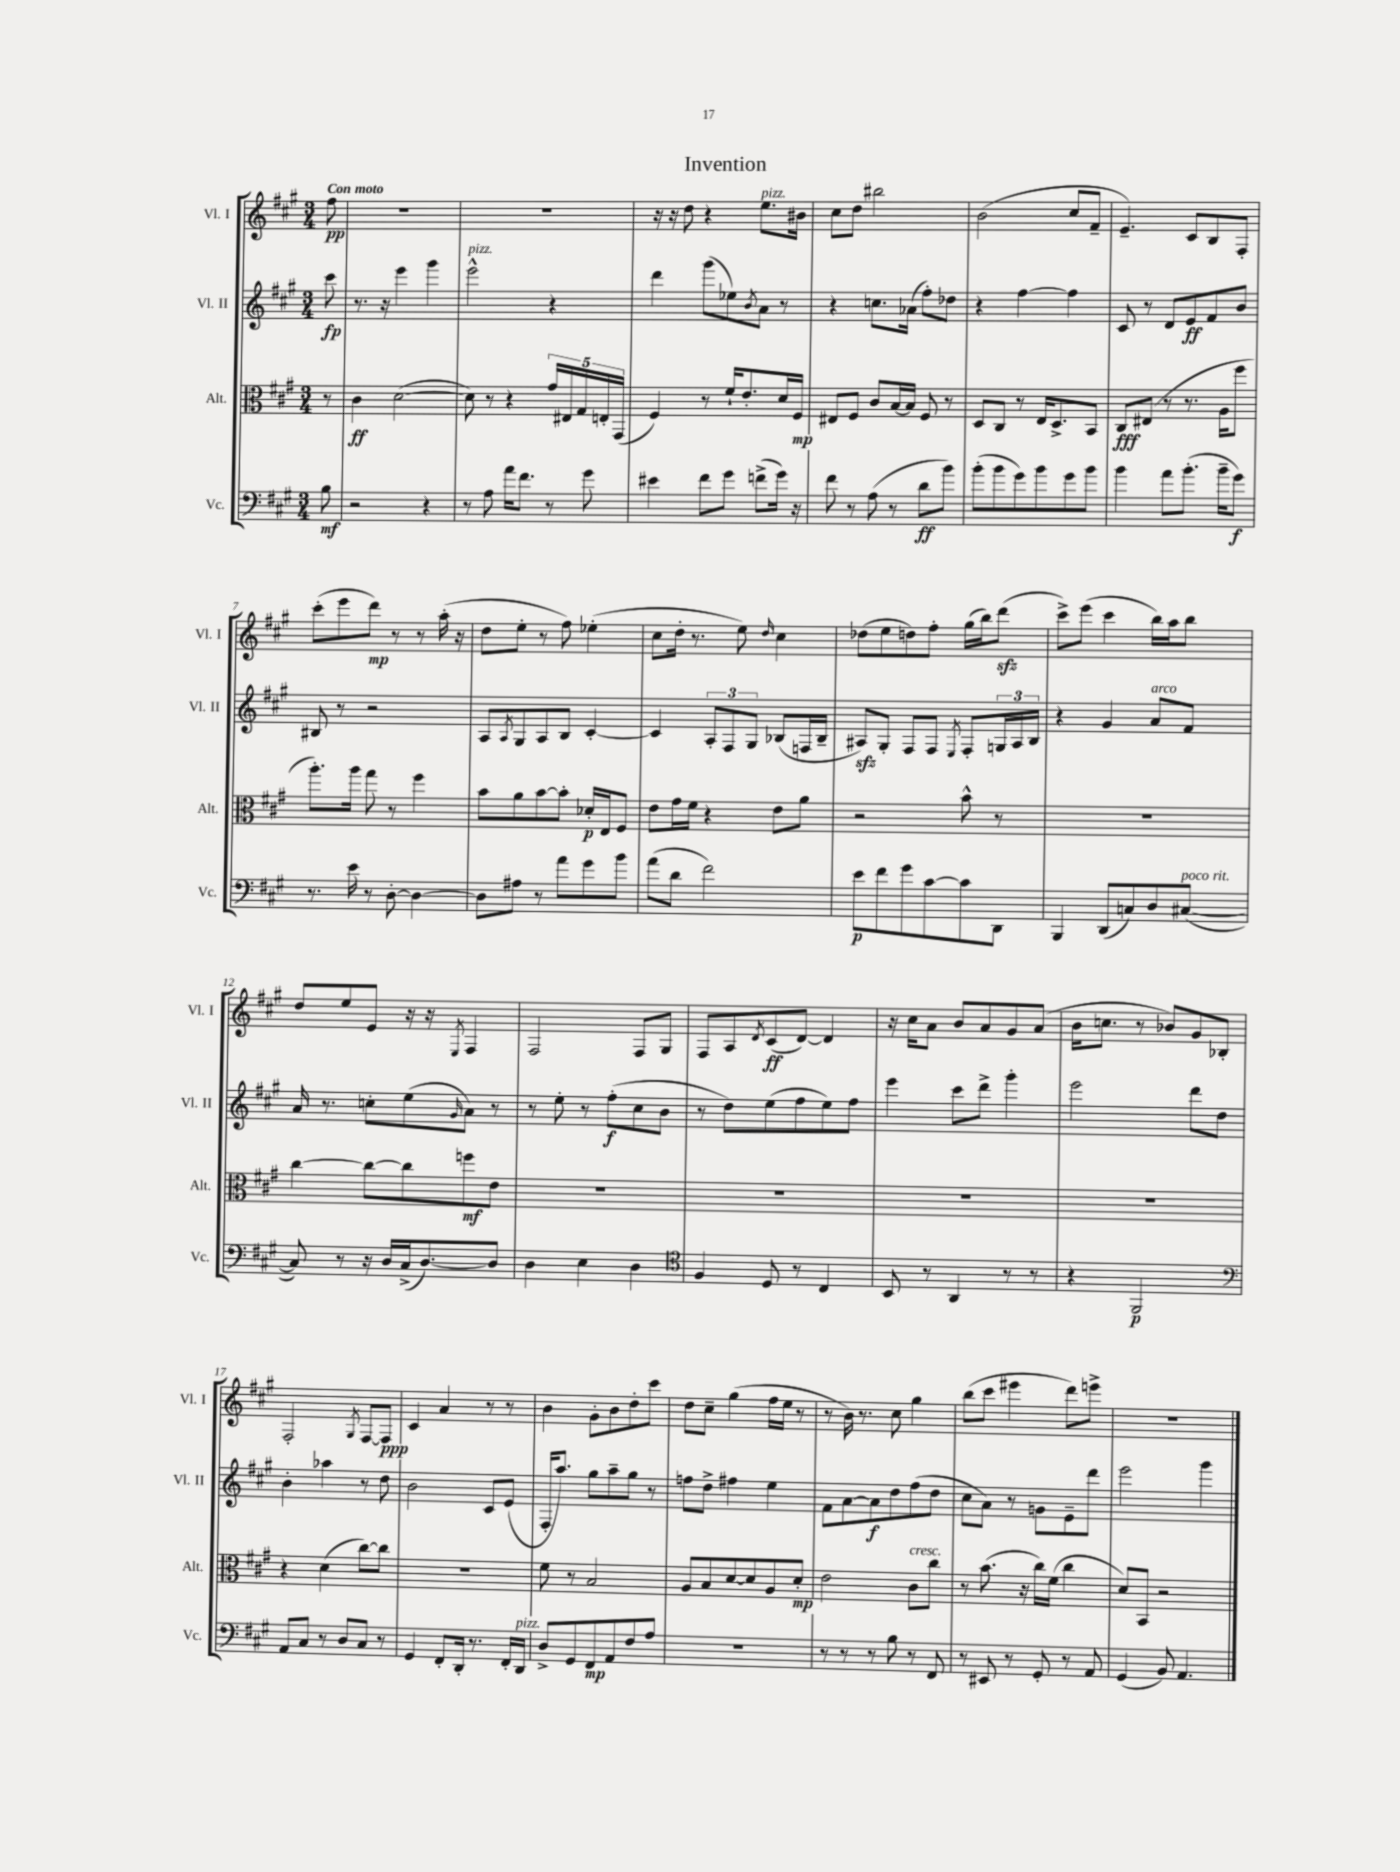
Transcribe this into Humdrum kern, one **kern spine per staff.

**kern	**dynam	**kern	**dynam	**kern	**dynam	**kern	**dynam
*part4	*part4	*part3	*part3	*part2	*part2	*part1	*part1
*staff4	*staff4	*staff3	*staff3	*staff2	*staff2	*staff1	*staff1
*I"Vc.	*	*I"Alt.	*	*I"Vl. II	*	*I"Vl. I	*
*I'Vc.	*	*I'Alt.	*	*I'Vl. II	*	*I'Vl. I	*
*clefF4	*	*clefC3	*	*clefG2	*	*clefG2	*
*k[f#c#g#]	*	*k[f#c#g#]	*	*k[f#c#g#]	*	*k[f#c#g#]	*
*M3/4	*	*M3/4	*	*M3/4	*	*M3/4	*
=	=	=	=	=	=	=	=
!	!	!	!	!	!	!LO:TX:a:B:t=Con moto	!
8B\	mf	8r	.	8ccc#\	fp	8ff#\	pp
=1	=1	=1	=1	=1	=1	=1	=1
2r	.	4c#\	ff	8.r	.	2.r	.
.	.	.	.	16r	.	.	.
.	.	([2d\	.	4eee\	.	.	.
4r	.	.	.	4ggg#\	.	.	.
=2	=2	=2	=2	=2	=2	=2	=2
!	!	!	!	!LO:TX:a:i:t=pizz.	!	!	!
8r	.	8d\])	.	2eee^^\	.	2.r	.
8A\	.	8r	.	.	.	.	.
16a\KL	.	4r	.	.	.	.	.
8.f#\J	.	.	.	.	.	.	.
8r	.	20g#/LL	.	4r	.	.	.
.	.	20E#X/	.	.	.	.	.
.	.	20G#/	.	.	.	.	.
8g#\	.	.	.	.	.	.	.
.	.	20En'/	.	.	.	.	.
.	.	(20GG#/JJ	.	.	.	.	.
=3	=3	=3	=3	=3	=3	=3	=3
4e#X\	.	4F#/)	.	4ddd\	.	16r	.
.	.	.	.	.	.	16r	.
.	.	.	.	.	.	8dd\	.
8f#\L	.	8r	.	(8ggg#\L	.	4r	.
8g#\J	.	16f#`/KL	.	8ee-X\)	.	.	.
.	.	8.e'/	.	.	.	.	.
.	.	.	.	8qb/	.	.	.
!	!	!	!	!	!	!LO:TX:a:i:t=pizz.	!
(8fn^\L	.	.	.	8a\J	.	8.ee\L	.
16g#\Jk)	.	16d/L	.	8r	.	.	.
16r	.	16F#/JJ	mp	.	.	16b#X\Jk	.
=4	=4	=4	=4	=4	=4	=4	=4
8f#\	.	8E#X/L	.	4r	.	8cc#\L	.
8r	.	8F#/J	.	.	.	8dd\J	.
(8A\	.	8c#/L	.	8.ccn\L	.	2bb#X\	.
8r	.	[16B/L	.	.	.	.	.
.	.	16B/JJ]	.	(16a-X\Jk	.	.	.
8d\L	ff	8F#/	.	8ff#'\L)	.	.	.
8b\J)	.	8r	.	8dd-X\J	.	.	.
=5	=5	=5	=5	=5	=5	=5	=5
(8b'\L	.	8D/L	.	4r	.	(2b\	.
8b\	.	8C#/J	.	.	.	.	.
8g#\)	.	8r	.	[4ff#\	.	.	.
8b\	.	16E/KL	.	.	.	.	.
.	.	8.D^/	.	.	.	.	.
8g#\	.	.	.	4ff#\]	.	8cc#/L	.
8b\J	.	8BB/J	.	.	.	8f#~/J	.
=6	=6	=6	=6	=6	=6	=6	=6
4b\	.	8C#/L	fff	8c#/	.	4.e~/)	.
.	.	(8E#X/J	.	8r	.	.	.
8a\L	.	8r	.	8d/L	.	.	.
(8.b'\J	.	8.r	.	8e/	ff	8c#/L	.
.	.	.	.	8f#/	.	8B/	.
16b~\KL	.	16A\KL	.	.	.	.	.
8g#\J)	f	8ff#\J	.	8b/J	.	8F#'/J	.
!!LO:LB:g=z
=7	=7	=7	=7	=7	=7	=7	=7
8.r	.	8.aa'\L)	.	8B#X/	.	(8ccc#'\L	.
.	.	.	.	8r	.	8eee\	.
16e\	.	16aa\Jk	.	.	.	.	.
8r	.	8gg#\	.	2r	.	8ddd\J)	mp
[8D'\	.	8r	.	.	.	8r	.
4D\_	.	4ff#\	.	.	.	8r	.
.	.	.	.	.	.	(16aa'\	.
.	.	.	.	.	.	16r	.
=8	=8	=8	=8	=8	=8	=8	=8
8D\L]	.	8b\L	.	8A/L	.	8dd\L	.
.	.	.	.	8qA/	.	.	.
8A#X\J	.	8a\	.	8G#/	.	8ee'\J	.
8r	.	[8b\	.	8A/	.	8r	.
8a\L	.	8b'\J]	.	8B/J	.	8ff#\)	.
8g#\	.	16d-X'/LL	p	[4c#'/	.	(4ee-X'\	.
.	.	16E/J	.	.	.	.	.
8b\J	.	8F#/J	.	.	.	.	.
=9	=9	=9	=9	=9	=9	=9	=9
(8a\L	.	8e\L	.	4c#/]	.	8cc#\L	.
8d\J	.	16g#\L	.	.	.	16dd'\Jk	.
.	.	16f#\JJ	.	.	.	8.r	.
2f#\)	.	4r	.	12A'/L	.	.	.
.	.	.	.	12F#/	.	.	.
.	.	.	.	.	.	8ee\)	.
.	.	.	.	12G#/J	.	.	.
.	.	.	.	.	.	16qqdd/	.
.	.	8e\L	.	(8B-X/L	.	4cc#\	.
.	.	8a\J	.	16Fn/L	.	.	.
.	.	.	.	16B-~/JJ	.	.	.
=10	=10	=10	=10	=10	=10	=10	=10
8e\L	p	2r	.	8A#Xzz/L)	.	(8dd-X\L	.
8f#\	.	.	.	8G#'/J	.	8ee\	.
8g#\	.	.	.	8F#/L	.	8ddn\)	.
[8c#\	.	.	.	8F#/J	.	8ff#'\J	.
.	.	.	.	8qE/	.	.	.
8c#\]	.	8b^^\	.	8F#'/L	.	(16gg#\LL	.
.	.	.	.	.	.	16bb\J)	.
8DD\J	.	8r	.	24Gn/L	.	(8dddzz\J	.
.	.	.	.	24A#/	.	.	.
.	.	.	.	24B/JJ	.	.	.
=11	=11	=11	=11	=11	=11	=11	=11
4BBB/	.	2.r	.	4r	.	8ccc#^\L)	.
.	.	.	.	.	.	(8eee\J	.
(8DD/L	.	.	.	4g#/	.	4ccc#\	.
8Cn/)	.	.	.	.	.	.	.
!	!	!	!	!LO:TX:a:i:t=arco	!	!	!
8D/	.	.	.	8a/L	.	16bb\LL)	.
.	.	.	.	.	.	16aa\J	.
!LO:TX:a:i:t=poco rit.	!	!	!	!	!	!	!
([8C#X/J	.	.	.	8f#/J	.	8bb\J	.
!!LO:LB:g=z
=12	=12	=12	=12	=12	=12	=12	=12
8C#/])	.	[4cc#\	.	16a/	.	8dd/L	.
.	.	.	.	8.r	.	.	.
8r	.	.	.	.	.	8ee/	.
16r	.	8cc#\L_	.	8ccn'\L	.	8e/J	.
16D/LL	.	.	.	.	.	.	.
(16C#^/J	.	8cc#\]	.	(8ee\	.	16r	.
[8.D/)	.	.	.	.	.	16r	.
.	.	.	.	16qqg#/	.	8qE/	.
.	.	8ffn\	mf	8a\J)	.	4F#/	.
8D/J]	.	8e\J	.	8r	.	.	.
=13	=13	=13	=13	=13	=13	=13	=13
4D\	.	2.r	.	8r	.	2F#/	.
.	.	.	.	8ee'\	.	.	.
4E\	.	.	.	8r	.	.	.
.	.	.	.	(8ff#'\L	f	.	.
4D\	.	.	.	8cc#\	.	8F#/L	.
.	.	.	.	8b\J	.	8G#/J	.
=14	=14	=14	=14	=14	=14	=14	=14
*clefC4	*	*	*	*	*	*	*
4F#/	.	2.r	.	8r	.	8F#/L	.
.	.	.	.	8dd\L)	.	8A/	.
.	.	.	.	.	.	8qd/	.
8D/	.	.	.	(8ee\	.	(8c#/	ff
8r	.	.	.	8ff#\	.	[8d/J)	.
4C#/	.	.	.	8ee\)	.	4d/]	.
.	.	.	.	8ff#\J	.	.	.
=15	=15	=15	=15	=15	=15	=15	=15
8BB/	.	2.r	.	4eee\	.	16r	.
.	.	.	.	.	.	16cc#\KL	.
8r	.	.	.	.	.	8a\J	.
4AA/	.	.	.	8ccc#\L	.	8b/L	.
.	.	.	.	8ddd^\J	.	8a/	.
8r	.	.	.	4ggg#'\	.	8g#/	.
8r	.	.	.	.	.	(8a/J	.
=16	=16	=16	=16	=16	=16	=16	=16
4r	.	2.r	.	2eee\	.	16b\KL	.
.	.	.	.	.	.	8.ccn\J	.
2FF#/	p	.	.	.	.	8r	.
.	.	.	.	.	.	8b-X/L)	.
.	.	.	.	8ddd\L	.	8g#/	.
.	.	.	.	8dd\J	.	8B-X'/J	.
!!LO:LB:g=z
=17	=17	=17	=17	=17	=17	=17	=17
*clefF4	*	*	*	*	*	*	*
8AA/L	.	4r	.	4b'\	.	2F#'/	.
8C#/J	.	.	.	.	.	.	.
8r	.	(4d\	.	4aa-X\	.	.	.
8D/L	.	.	.	.	.	.	.
.	.	.	.	.	.	8qG#/	.
8C#/J	.	[8cc#\L)	.	8r	.	[8F#/L	.
8r	.	8cc#\J]	.	8dd\	.	8F#/J]	ppp
=18	=18	=18	=18	=18	=18	=18	=18
4GG#/	.	2.r	.	2b\	.	4c#/	.
8FF#'/L	.	.	.	.	.	4a/	.
16DD'/Jk	.	.	.	.	.	.	.
8.r	.	.	.	.	.	.	.
.	.	.	.	8c#/L	.	8r	.
16FF#'/LL	.	.	.	(8e/J	.	8r	.
!LO:TX:a:i:t=pizz.	!	!	!	!	!	!	!
16DD/JJ	.	.	.	.	.	.	.
=19	=19	=19	=19	=19	=19	=19	=19
8D^/L	.	8f#\	.	16F#'/KL	.	4b\	.
.	.	.	.	8.aa/J)	.	.	.
8GG#/	.	8r	.	.	.	.	.
8FF#/	mp	2B/	.	8gg#\L	.	8g#'\L	.
8AA/	.	.	.	8aa~\	.	8b\	.
8F#/	.	.	.	8gg#\J	.	8dd'\	.
8A/J	.	.	.	8r	.	8ccc#\J	.
=20	=20	=20	=20	=20	=20	=20	=20
2.r	.	8A/L	.	8ffn\L	.	8dd\L	.
.	.	8B/	.	8dd^\J	.	8cc#~\J	.
.	.	[8d/	.	4ff#X\	.	(4gg#\	.
.	.	8d/]	.	.	.	.	.
.	.	8A/	.	4ee\	.	16ff#\LL	.
.	.	.	.	.	.	16ee\JJ	.
.	.	8d'/J	mp	.	.	8r	.
=21	=21	=21	=21	=21	=21	=21	=21
8r	.	2e\	.	8f#\L	.	8r	.
8r	.	.	.	[8a\	.	16b\)	.
.	.	.	.	.	.	8.r	.
8r	.	.	.	8a\]	f	.	.
8B\	.	.	.	8dd\	.	8cc#\	.
!	!	!LO:TX:a:i:t=cresc.	!	!	!	!	!
8r	.	8c#\L	.	(8ff#\	.	4gg#\	.
8FF#/	.	8cc#\J	.	8dd\J	.	.	.
=22	=22	=22	=22	=22	=22	=22	=22
8r	.	8r	.	8cc#\L	.	(8bb\L	.
8EE#X/	.	(8.b\	.	8a\J)	.	8ccc#\J	.
8r	.	.	.	8r	.	4eee#X\	.
.	.	16r	.	.	.	.	.
8GG#'/	.	16cc#\LL)	.	8gn\L	.	.	.
.	.	(16f#\JJ	.	.	.	.	.
8r	.	4cc#\	.	8e~\	.	8ddd\L)	.
8AA/	.	.	.	8ddd\J	.	8eeen^\J	.
=23	=23	=23	=23	=23	=23	=23	=23
(4GG#/	.	8d/L)	.	2eee\	.	2.r	.
.	.	8BB/J	.	.	.	.	.
8BB/)	.	2r	.	.	.	.	.
4.AA/	.	.	.	.	.	.	.
.	.	.	.	4ggg#\	.	.	.
==	==	==	==	==	==	==	==
*-	*-	*-	*-	*-	*-	*-	*-
